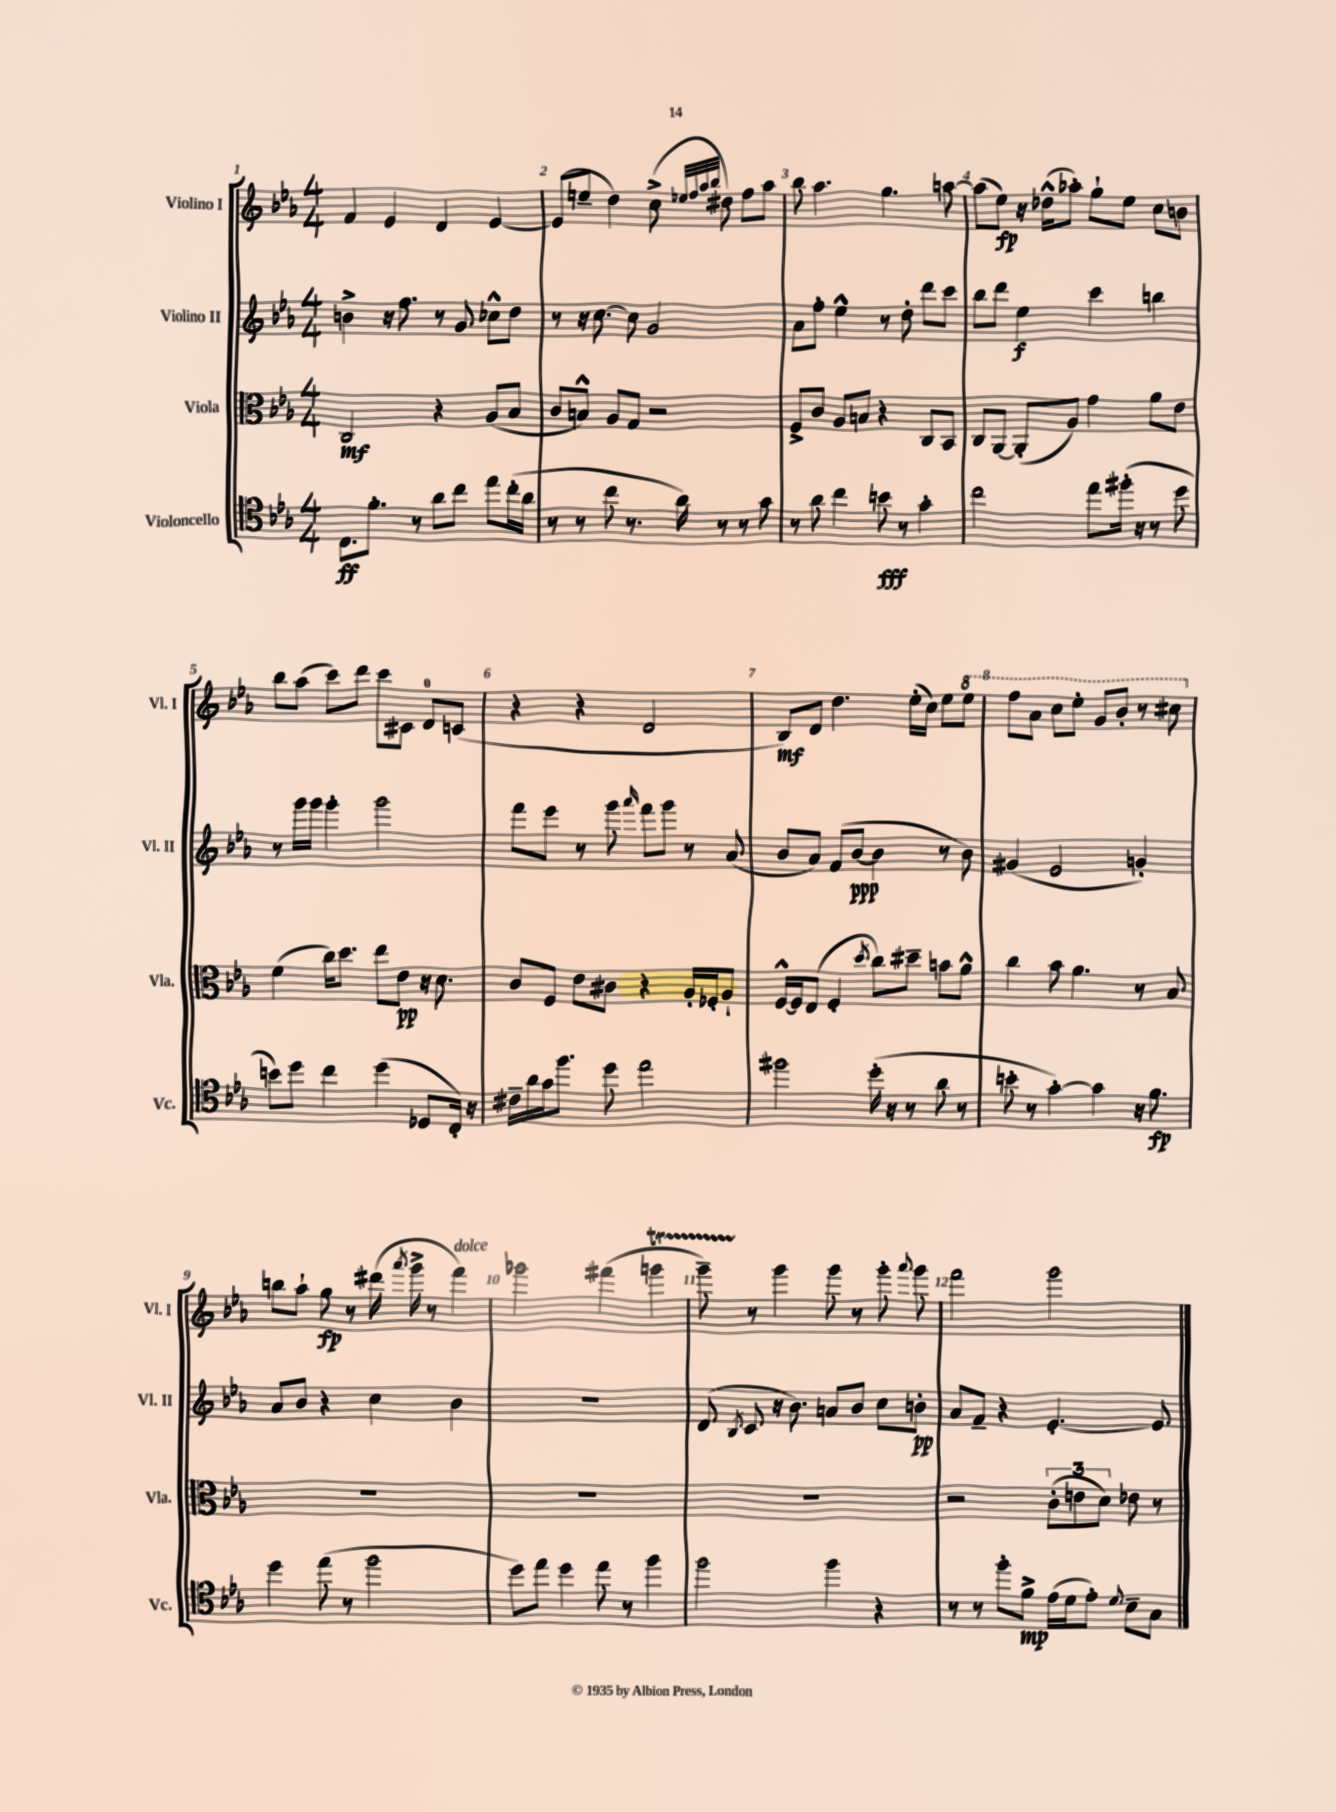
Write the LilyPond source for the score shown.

<<
\new StaffGroup <<
\new Staff = "s0" \with { instrumentName = "Violino I" shortInstrumentName = "Vl. I" } {
    \clef treble \key ees \major \numericTimeSignature \time 4/4
    \autoBeamOff f'4 ees'4 d'4 ees'4~ |
    ees'8[( e''8]-- d''4) c''8->( \grace { ees''32[ f''32 aes''32 bes''32] } dis''8) f''8[ aes''8] |
    bes''8 aes''4. g''4. a''8~ |
    a''8[( ees''8]\fp) r16 des''16[-^( aes''8]-.) g''8[-! ees''8] c''8[ b'8] |
    bes''8[ aes''8]( c'''8[) d'''8] c'''8[ cis'8] d'8[-0 c'8]( |
    r4 r4 d'2 |
    bes8[\mf) d'8] d''4. ees''16[-.( c''16]) ees''8[ \ottava #1 ees'''8] |
    f'''8[ aes''8] c'''8[ ees'''8]-. g''8[ bes''8]-. r8 cis'''8 \ottava #0 |
    b''8[ aes''8]-! g''8\fp r8 dis'''16( \acciaccatura { aes'''8 } g'''16-> r8 f'''4^\markup { \italic "dolce" }) |
    ges'''2 fis'''4( g'''4\startTrillSpan |
    g'''8--) r8\stopTrillSpan g'''4 g'''8 r8 g'''8-. \appoggiatura { aes'''8 } g'''8 |
    f'''2 g'''2 \bar "|." |
}
\new Staff = "s1" \with { instrumentName = "Violino II" shortInstrumentName = "Vl. II" } {
    \clef treble \key ees \major \numericTimeSignature \time 4/4
    \autoBeamOff b'4-> r16 f''8. r8 g'8 ces''8[-^ d''8] |
    r8 r16 c''8.~ c''8 g'2 |
    aes'8[ f''8]-. ees''4-^ r8 d''8-. d'''8[ c'''8] |
    bes''8[ d'''8] ees''4\f c'''4 b''4 |
    r8 g'''16[ g'''16] g'''4-. g'''2 |
    f'''8[ ees'''8] r8 g'''8 \grace { aes'''16 } f'''8[ g'''8] r8 aes'8( |
    bes'8[ aes'8]) f'8[( bes'8]~\ppp bes'4 r8 bes'8) |
    gis'4( ees'2 g'4-.) |
    aes'8[ bes'8] r4 c''4 bes'4 |
    R1 |
    d'8( \acciaccatura { bes8 } c'8 r16 bes'8.) a'8[ bes'8] c''8[ b'8]-.\pp |
    aes'8[ f'8]-- r4 ees'4.~-. ees'8 \bar "|." |
}
\new Staff = "s2" \with { instrumentName = "Viola" shortInstrumentName = "Vla." } {
    \clef alto \key ees \major \numericTimeSignature \time 4/4
    \autoBeamOff c2\mf r4 aes8[( bes8] |
    c'8[ b8]-^) aes8[ g8] r2 |
    f8[-> c'8] aes8[ b8] r4 c8[ bes,8] |
    c8[ aes,8]~ aes,8[-.( aes8]) g'4 aes'8[ ees'8] |
    f'4( c''16[) d''8.] ees''8[ ees'8]\pp r16 d'8. |
    c'8[ f8] ees'8[ cis'8] r4 aes16[-. fes16-. aes8]-! |
    f16[~-^ f16 ees8]( f4-. \acciaccatura { d''8 } c''8[) dis''8]-- b'8[ aes'8]-^ |
    c''4 bes'8 aes'4. r8 bes8 |
    R1 |
    R1 |
    R1 |
    r2 \tuplet 3/2 { c'8[-.( e'8 d'8]) } ees'8 r8 \bar "|." |
}
\new Staff = "s3" \with { instrumentName = "Violoncello" shortInstrumentName = "Vc." } {
    \clef tenor \key ees \major \numericTimeSignature \time 4/4
    \autoBeamOff c8.[\ff f'8.]-. r8 aes'8[ c''8] ees''8[ c''16-.( aes'16] |
    r8 r8 c''8 r8. aes'16) r8 r8 g'8 |
    r8 aes'8 c''4 b'8\fff r8 g'4-. |
    c''2 ees''8[ fis''16]-.( r16 r8 d''8 |
    b'8[) d''8] c''4 d''4( des8[ c16]-.) r16 |
    cis'16[-- aes'16 g'16 f''8.] d''8 ees''2 |
    fis''2 d''16-.( r16 r8 aes'8 r8 |
    b'8-. r8 g'4~-.) g'4 r16 f'8.\fp |
    d''4 ees''8( r8 f''2 |
    d''8[) ees''8] d''4 ees''8 r8 f''4 |
    f''2 f''4 r4 |
    r8 r8 f''8[-. f'8]->\mp ees'16[( d'16 ees'8]-.) \appoggiatura { d'8 } bes8[-- g8] \bar "|." |
}
>>
>>
\layout { \context { \Score \override BarNumber.break-visibility = ##(#f #t #t) barNumberVisibility = #all-bar-numbers-visible } }
